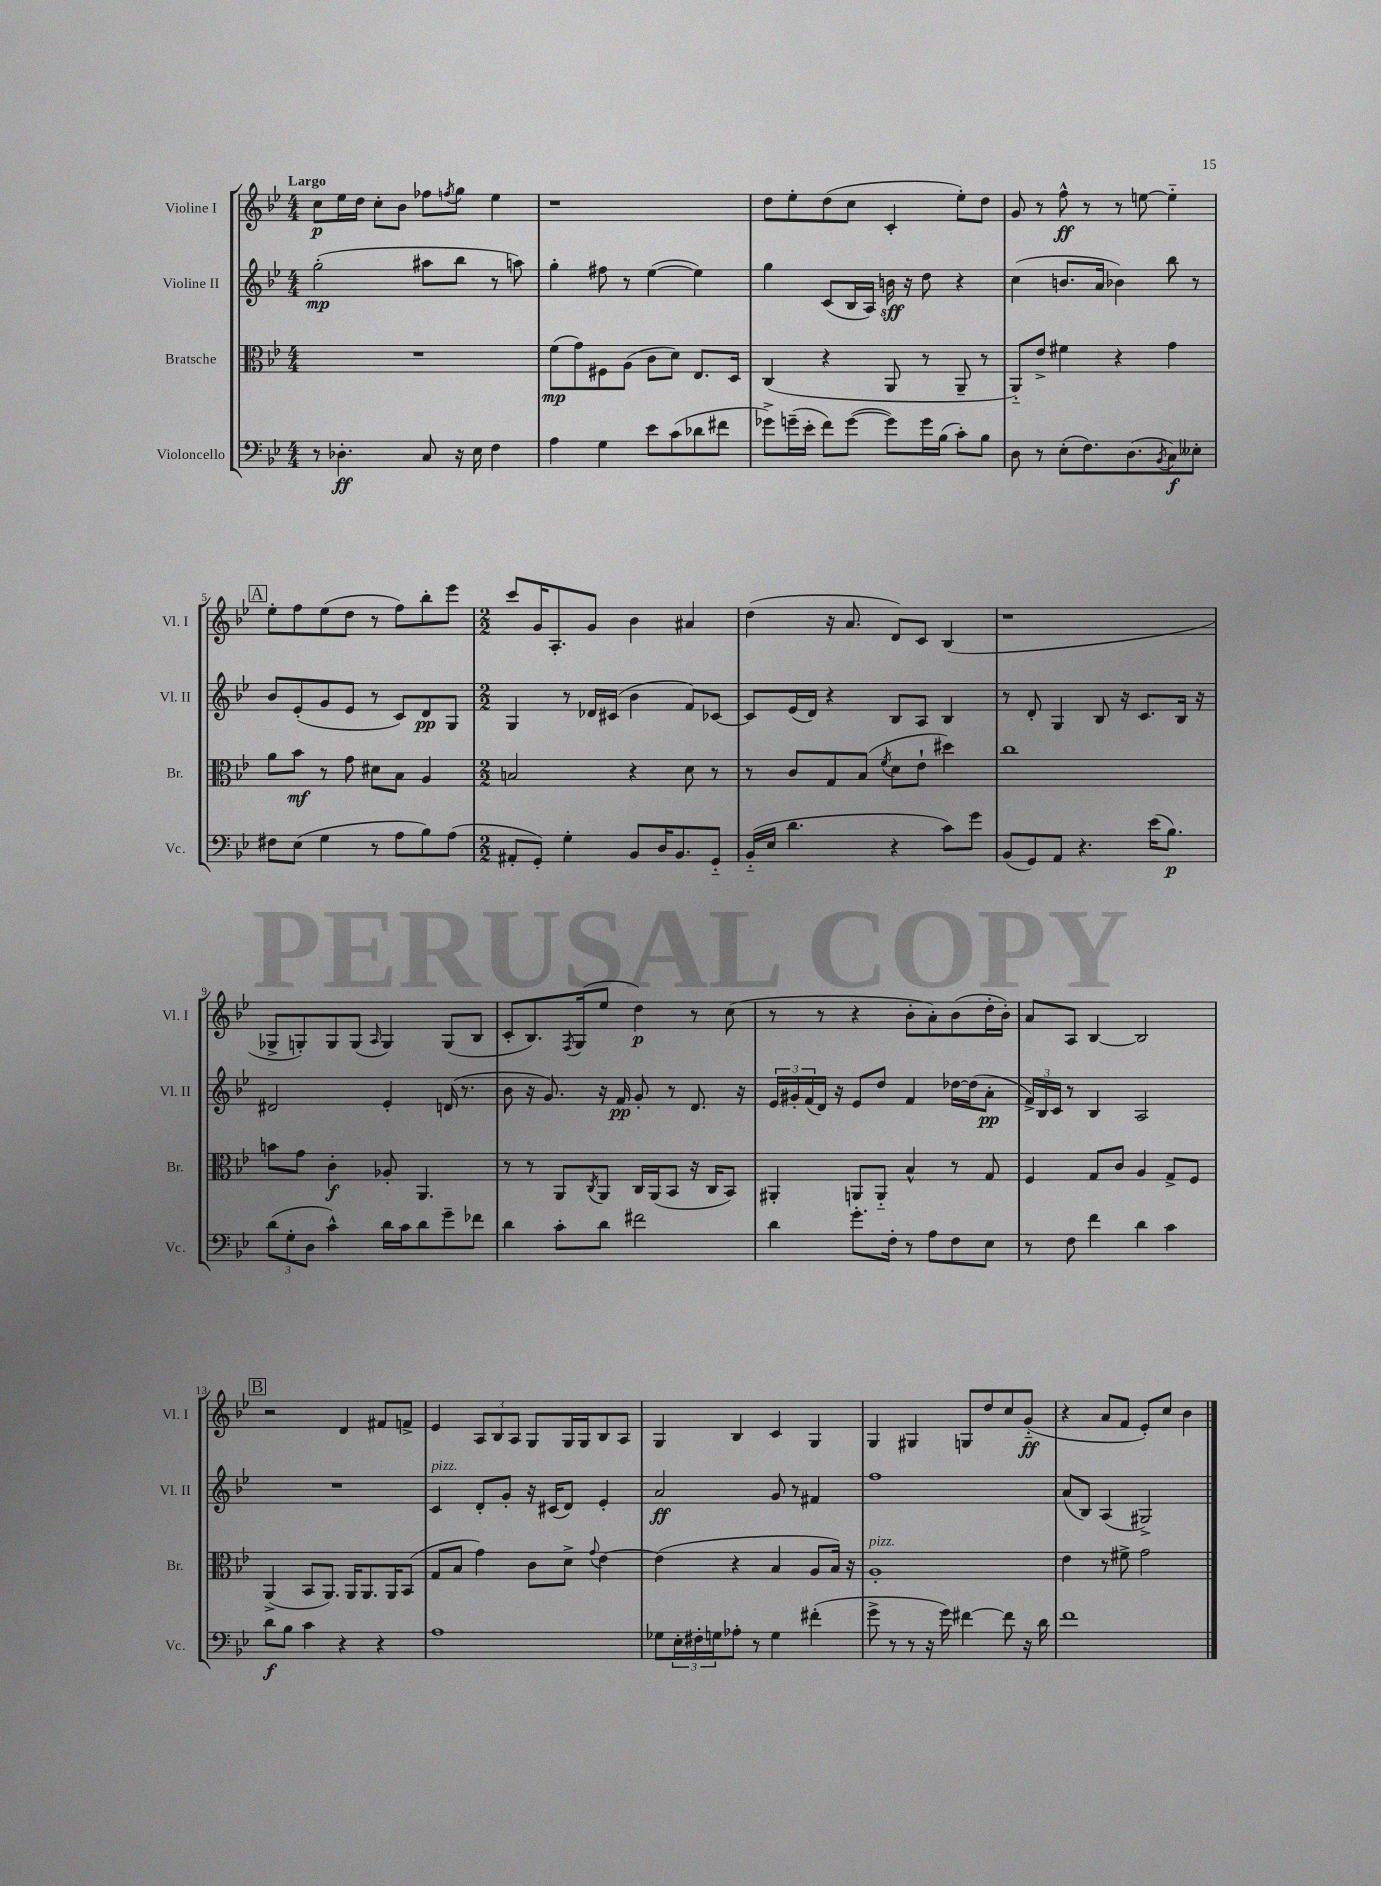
<<
\new StaffGroup <<
\new Staff = "s0" \with { instrumentName = "Violine I" shortInstrumentName = "Vl. I" } {
    \clef treble \key bes \major \numericTimeSignature \time 4/4 \tempo "Largo"
    c''8\p ees''16 d''16 c''8-. bes'8 fes''8 \acciaccatura { f''8 } g''8 ees''4 |
    r1 |
    d''8 ees''8-. d''8( c''8 c'4-. ees''8-.) d''8 |
    g'8 r8 f''8-^\ff r8 r8 e''8~ e''4-_ |
    \mark \markup { \box "A" } ees''8-. f''8 ees''8( d''8 r8 f''8) bes''8-. ees'''8 |
    \numericTimeSignature \time 2/2 c'''8 g'16 a8.-. g'8 bes'4 ais'4 |
    d''4( r16 a'8. d'8) c'8 bes4( |
    r1 |
    ges8-> g8-.) g8 g8( \grace { a16 } g4) g8( bes8 |
    c'8-. bes8.) \acciaccatura { f8 } g16( ees''8 d''4\p) r8 c''8( |
    r8 r8 r4 bes'8-. a'8-.) bes'8( d''16-. bes'16-.) |
    a'8 a8 bes4~ bes2 |
    \mark \markup { \box "B" } r2 d'4 fis'8 f'8-> |
    ees'4 \tuplet 3/2 { a8 bes8 a8 } g8 g16 g16 bes8 a8 |
    g4 bes4 c'4 g4 |
    g4 gis4 g8 d''8 c''8 g'8-_\ff( |
    r4 a'8 f'8 ees'8-.) c''8 bes'4 \bar "|." |
}
\new Staff = "s1" \with { instrumentName = "Violine II" shortInstrumentName = "Vl. II" } {
    \clef treble \key bes \major \numericTimeSignature \time 4/4
    g''2-.\mp( ais''8 bes''8 r8 a''8) |
    g''4-. fis''8 r8 ees''4~( ees''4) |
    g''4 c'8( bes16 a16) b'16\sff r16 d''8 r4 |
    c''4( b'8. a'16 bes'4) bes''8 r8 |
    \mark \markup { \box "A" } bes'8 ees'8-.( g'8 ees'8 r8 c'8) d'8\pp g8 |
    \numericTimeSignature \time 2/2 g4 r8 des'16 cis'16( bes'4 f'8) ces'8~ |
    ces'8 ees'16( d'16) r4 bes8 a8 bes4 |
    r8 d'8-. g4 bes8 r16 c'8. bes16 r16 |
    dis'2 ees'4-. d'16( r8. |
    bes'8 r16 g'8.) r16 f'16\pp g'8-. r8 d'8. r16 |
    \tuplet 3/2 { ees'16 gis'16-. f'16( } d'16) r16 ees'8 d''8 f'4 des''16~ des''16( a'8-.\pp |
    \tuplet 3/2 { f'16->) bes16 c'16 } r8 bes4 a2 |
    \mark \markup { \box "B" } R1 |
    c'4^\markup { \italic "pizz." } d'8-. g'8-. r16 cis'16( d'8) ees'4-. |
    a'2\ff g'8 r8 fis'4 |
    f''1 |
    a'8( bes8) a4( gis2->) \bar "|." |
}
\new Staff = "s2" \with { instrumentName = "Bratsche" shortInstrumentName = "Br." } {
    \clef alto \key bes \major \numericTimeSignature \time 4/4
    R1 |
    f'8\mp( g'8) fis8 a8( c'8 d'8) ees8. d16 |
    c4( r4 a,8 r8 a,8-- r8 |
    a,8-_) ees'8-> fis'4 r4 g'4 |
    \mark \markup { \box "A" } a'8 bes'8\mf r8 g'8 dis'8 bes8 a4 |
    \numericTimeSignature \time 2/2 b2 r4 d'8 r8 |
    r8 c'8 g8 bes8( \acciaccatura { f'8 } d'8 ees'8-! dis''4) |
    c''1 |
    b'8 g'8 c'4-.\f aes8-. a,4. |
    r8 r8 a,8 \acciaccatura { c8 } a,8 c16 a,16( bes,8 r16 c16 bes,8) |
    ais,4-. a,8 a,8-_ bes4-^ r8 g8 |
    f4 g8 c'8 a4 g8-> f8 |
    \mark \markup { \box "B" } a,4->( bes,8 a,8.) a,16 a,8. a,16 bes,8( |
    g8 bes8 g'4) c'8 d'8-> \appoggiatura { g'8 } ees'4~ |
    ees'4( r4 bes4 a8 bes16) r16 |
    a1-.^\markup { \italic "pizz." } |
    ees'4 r8 fis'8-> g'2 \bar "|." |
}
\new Staff = "s3" \with { instrumentName = "Violoncello" shortInstrumentName = "Vc." } {
    \clef bass \key bes \major \numericTimeSignature \time 4/4
    r8 des4.-.\ff c8 r16 ees16 f4 |
    a4 g4 ees'8 c'8( des'8 fis'8 |
    ges'8->) g'16--( ees'16-. f'8) g'8~( g'8) g'16 bes16( c'8-.) bes8 |
    d8 r8 ees8-.( f8.) d8.( \acciaccatura { bes,8 } c8\f) eeses8-. |
    \mark \markup { \box "A" } fis8 ees8( g4 r8 a8 bes8) a8( |
    \numericTimeSignature \time 2/2 ais,8-. g,8-.) g4-. bes,8 d16 bes,8. g,8-_ |
    bes,16-_( ees16 d'4. r4 c'8) g'8 |
    bes,8( g,8) a,8 r4. ees'16( bes8.\p) |
    \tuplet 3/2 { d'8( g8-. d8 } c'4-^) d'16 c'16 d'8 g'8-- fes'8 |
    d'4 c'8-. d'8 fis'2 |
    d'4 g'8.-. f16-. r8 a8 f8 ees8 |
    r8 f8 f'4 d'4 c'4 |
    \mark \markup { \box "B" } d'8\f bes8 c'4 r4 r4 |
    a1 |
    ges8 \tuplet 3/2 { ees16-. fis16-. g16 } aes8-. r8 g4 fis'4-.( |
    g'8-> r8 r8 r16 g'16) fis'4~ fis'8 r16 d'16 |
    f'1 \bar "|." |
}
>>
>>
